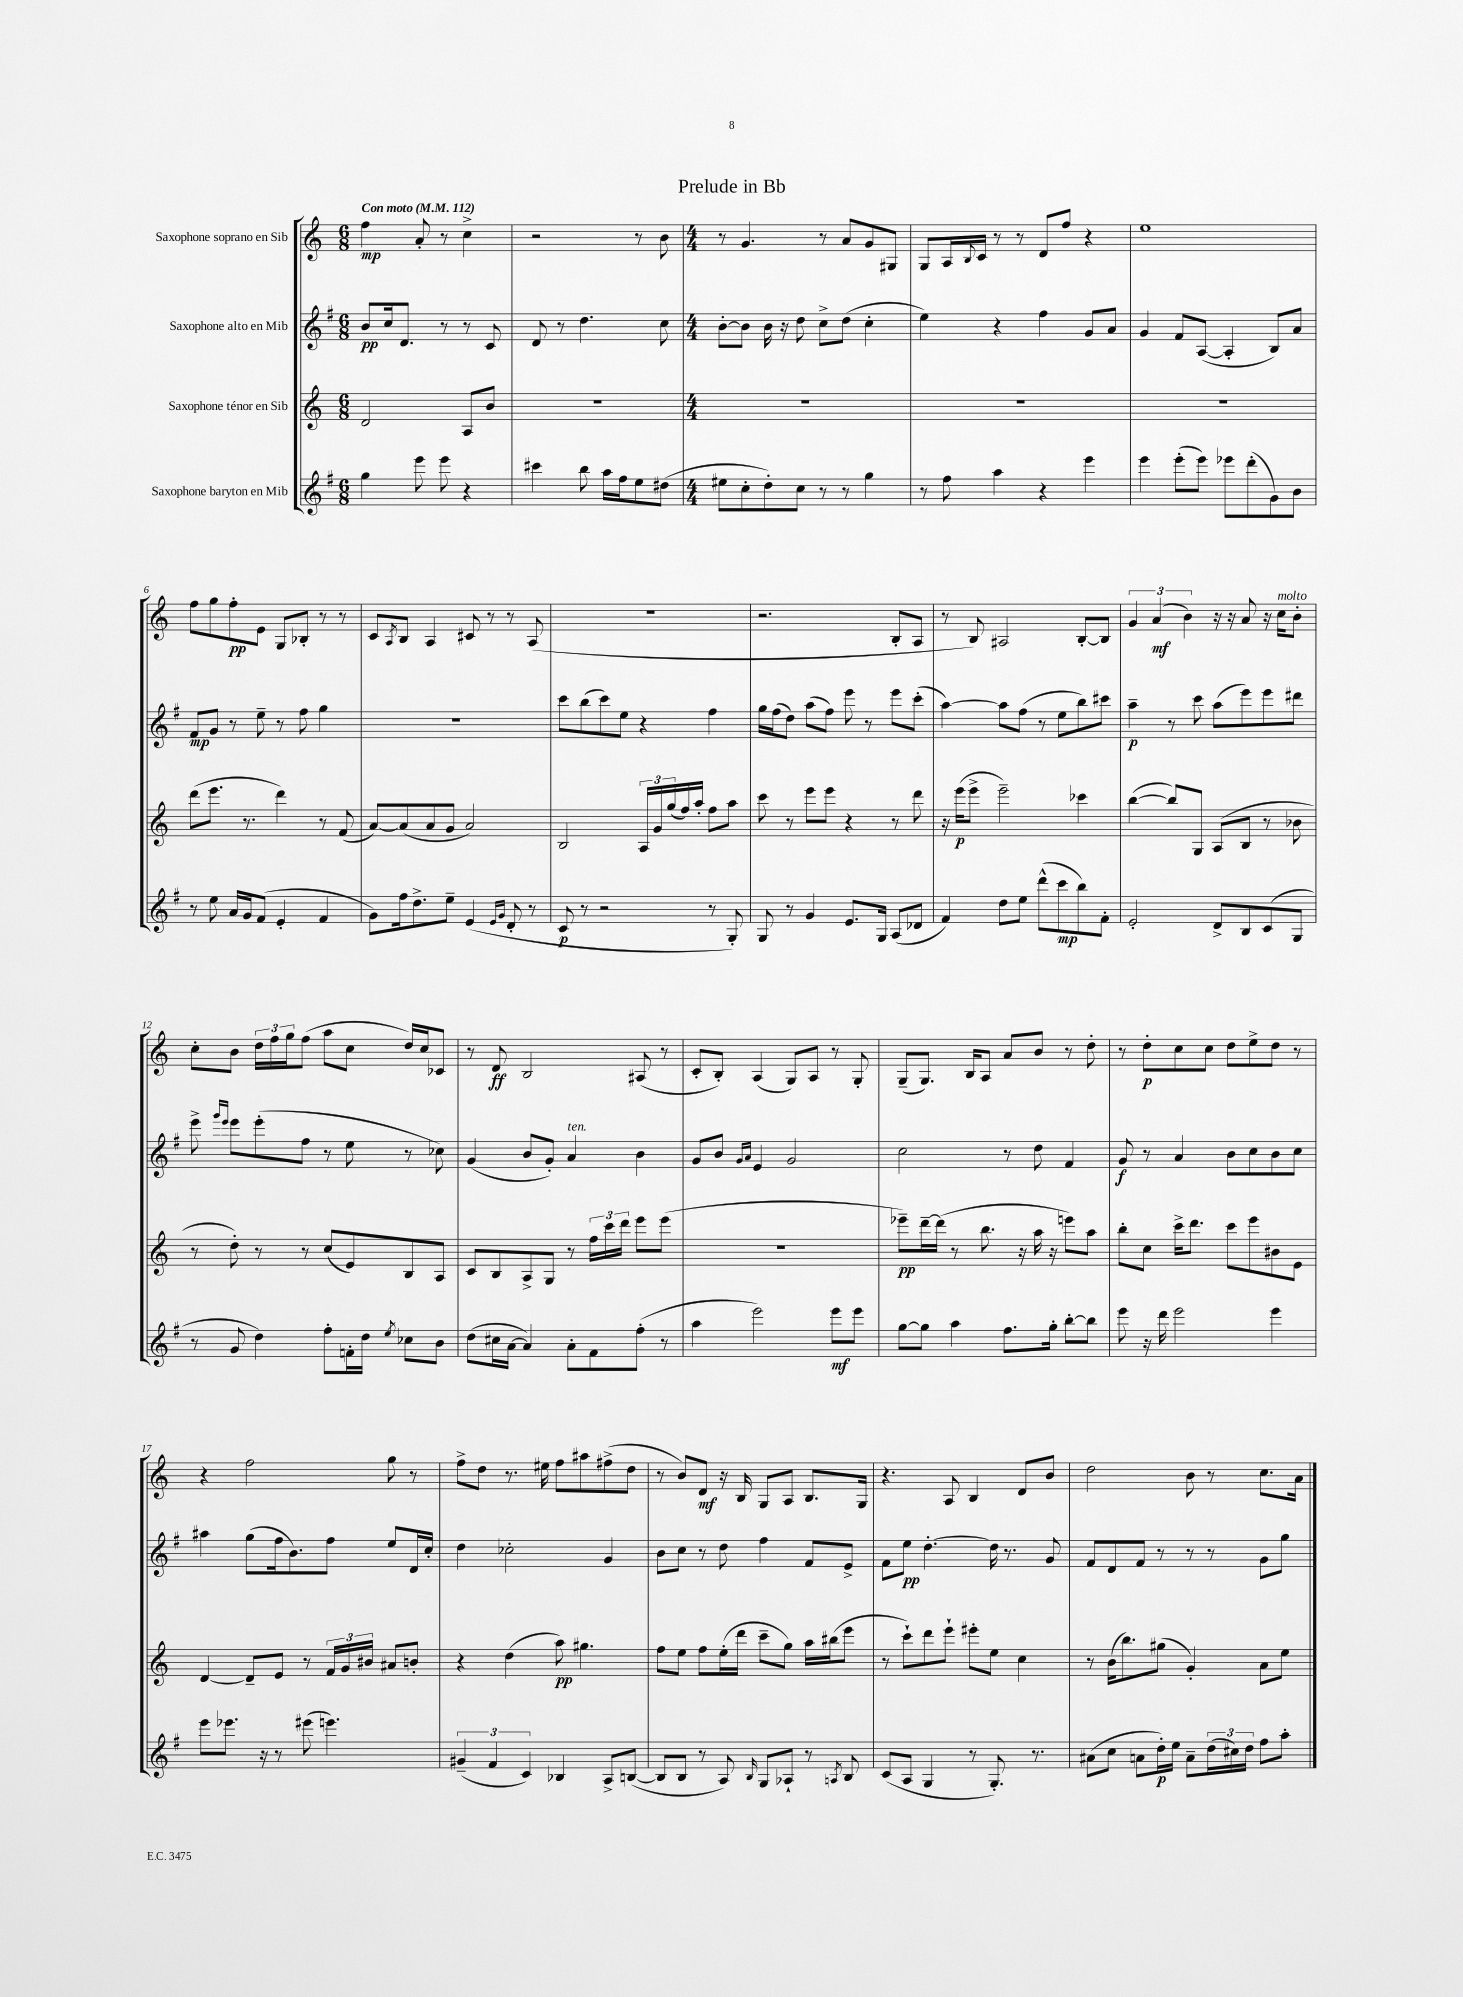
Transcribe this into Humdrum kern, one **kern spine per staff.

**kern	**kern	**kern	**kern
*staff4	*staff3	*staff2	*staff1
*clefG2	*clefG2	*clefG2	*clefG2
*k[f#]	*k[]	*k[f#]	*k[]
*M6/8	*M6/8	*M6/8	*M6/8
*MM112	*MM112	*MM112	*MM112
4gg	2d	8b	4ff
.	.	16cc	.
.	.	8.d	.
8eee	.	.	8a'
8eee	.	8r	8r
4r	8A	8r	4cc^
.	8b	8c	.
=	=	=	=
4ccc#	2.r	8d	2r
.	.	8r	.
8bb	.	4.dd	.
16aa	.	.	.
16ff#	.	.	.
8ee	.	.	8r
(8dd#	.	8cc	8b
=	=	=	=
*M4/4	*M4/4	*M4/4	*M4/4
8ee#	1r	[8b'	8r
8cc'	.	8b]	4.g
8dd')	.	16b	.
.	.	16r	.
8cc	.	8dd	.
8r	.	8cc^	8r
8r	.	(8dd	8a
4gg	.	4cc'	8g
.	.	.	8G#
=	=	=	=
8r	1r	4ee)	8G
8ff#	.	.	16A
.	.	.	8qqB
.	.	.	16c
4aa	.	4r	8r
.	.	.	8r
4r	.	4ff#	8d
.	.	.	8ff
4eee	.	8g	4r
.	.	8a	.
=	=	=	=
4eee	1r	4g	1ee
(8eee'	.	8f#	.
8eee)	.	([8A	.
8eee-	.	4A']	.
(8ddd'	.	.	.
8g)	.	8B)	.
8b	.	8a	.
=	=	=	=
8r	(8ddd	8f#	8ff
8ee	8.eee	8g	8gg
16a	.	8r	8ff'
16g	8.r	.	.
(8f#	.	8ee~	8e
4e'	4ddd)	8r	8G
.	.	8ff#	8B-'
4f#	8r	4gg	8r
.	(8f	.	8r
=	=	=	=
8g)	[8a)	1r	8c
.	.	.	8qA
16ff#	(8a]	.	8B
8.dd^	.	.	.
.	8a	.	4A
8ee~	8g	.	.
(4e	2a)	.	8c#
.	.	.	8r
16qqe	.	.	.
16qqg	.	.	.
8d'	.	.	8r
8r	.	.	(8A
=	=	=	=
8c	2B	8ccc	1r
8r	.	(8bb	.
2r	.	8ccc)	.
.	.	8ee	.
.	24A	4r	.
.	24g	.	.
.	(24gg	.	.
.	16ff)	.	.
.	16aa'	.	.
8r	8ff	4ff#	.
8G')	8aa	.	.
=	=	=	=
8G	8ccc	16gg	2.r
.	.	(16ff#	.
8r	8r	8dd)	.
4g	8eee	(8aa	.
.	8eee	8ff#)	.
8.e	4r	8eee	.
.	.	8r	.
16G	.	.	.
(8A	8r	8eee	8B'
8d-	8ddd	(8ccc'	8A
=	=	=	=
4f#)	16r	[4aa)	8r
.	(16eee	.	.
.	8eee^	.	8B)
8dd	2eee~)	8aa]	2A#
8ee	.	(8ff#	.
(8ddd^^	.	8r	.
8ccc	.	8ee	.
8bb)	4ccc-	8bb)	[8B'
8f#'	.	8ccc#	8B]
=	=	=	=
2e'	([4bb	4aa~	6g
.	.	.	(6a
.	8bb])	8r	.
.	.	.	6b)
.	8G	8ccc	.
8d^	(8A	(8aa	16r
.	.	.	16r
8B	8B	8eee)	8a
(8c	8r	8eee	16r
.	.	.	16cc
8G	8b-	8ddd#	8b'
=	=	=	=
8r	8r	8eee^	8cc'
.	.	16qqggg	.
.	.	16qqeee	.
8g	8dd')	8eee	8b
4dd)	8r	(8eee'	24dd
.	.	.	24ff
.	.	.	24gg
.	8r	8ff#	(8ff
8ff#'	(8cc	8r	8aa
16f'	8e)	8ee	8cc
16dd	.	.	.
8qee	.	.	.
8cc-	8B	8r	16dd)
.	.	.	16cc
8b	8A	8cc-)	8c-
=	=	=	=
(8dd	8c	(4g	8r
16cc#	8B	.	8d
[16a	.	.	.
4a])	8A^	8b	2B
.	8G	8g')	.
8a'	8r	4a	.
8f#	24ff	.	.
.	24ccc	.	.
.	24ddd	.	.
(8ff#'	8eee	4b	(8A#
8r	(8eee	.	8r
=	=	=	=
4aa	1r	8g	8c'
.	.	8b	8B')
.	.	16qqg	.
.	.	16qqa	.
2eee)	.	4e	(4A
.	.	2g	8G)
.	.	.	8A
8eee	.	.	8r
8eee	.	.	8G'
=	=	=	=
[8gg	8eee-~)	2cc	(8G~
8gg]	[16ddd~	.	8.G)
.	(16ddd]	.	.
4aa	8r	.	.
.	.	.	16B
.	8.bb	.	8A
8.ff#	.	8r	8a
.	16r	.	.
.	16aa	8dd	8b
16gg'	16r	.	.
[8bb'	8eee)	4f#	8r
8bb]	8aa	.	8dd'
=	=	=	=
8eee	8bb'	8g	8r
16r	8cc	8r	8dd'
16ddd	.	.	.
2eee	16ccc^	4a	8cc
.	8.ddd	.	.
.	.	.	8cc
.	8ccc	8b	8dd
.	8eee	8cc	8ee^
4eee	8b#	8b	8dd
.	8e	8cc	8r
=	=	=	=
8eee	[4d	4aa#	4r
8.eee-	.	.	.
.	8d~]	(8gg	2ff
16r	.	.	.
8r	8e	16ff#	.
.	.	8.b)	.
(8eee#	8r	.	.
4.eee)	24f	8ff#	.
.	24g	.	.
.	24b#	.	.
.	8a#	8ee	8gg
.	8b'	16d	8r
.	.	16cc'	.
=	=	=	=
(6g#~	4r	4dd	8ff^
.	.	.	8dd
6f#	.	.	.
.	(4dd	2cc-'	8.r
6c)	.	.	.
.	.	.	16ee#
4B-	8aa)	.	8ff
.	4.gg#	.	8aa#
8A^	.	4g	(8ff#^
([8B	.	.	8dd
=	=	=	=
8B]	8ff	8b	8r
8B	8ee	8cc	8b)
8r	8ff	8r	8d
8A)	(16ee'	8dd	16r
.	16ddd	.	16B
16qqB	.	.	.
8G	8ccc~	4ff#	8G
8A-`	8gg)	.	8A
8r	16aa	8f#	8.B
.	(16bb#	.	.
8qA	.	.	.
8B	8eee	8e^	.
.	.	.	16G
=	=	=	=
(8c	8r	8f#	4.r
8A	8ccc`)	8ee	.
4G	8ddd	[4.dd'	.
.	8eee`	.	8A
8r	8eee#'	.	4B
8.G')	8ee	16dd]	.
.	.	8.r	.
.	4cc	.	8d
8.r	.	.	.
.	.	8g	8b
=	=	=	=
(8a#	8r	8f#	2dd
8cc	(16b	8d	.
.	8.bb)	.	.
8a	.	8f#	.
16dd')	(8gg#	8r	.
16ee	.	.	.
8a~	4g')	8r	8b
(24dd	.	8r	8r
24cc#)	.	.	.
24dd	.	.	.
8ff#	8a	8g	8.cc
8aa'	8ee	8gg	.
.	.	.	16a
==	==	==	==
*-	*-	*-	*-
